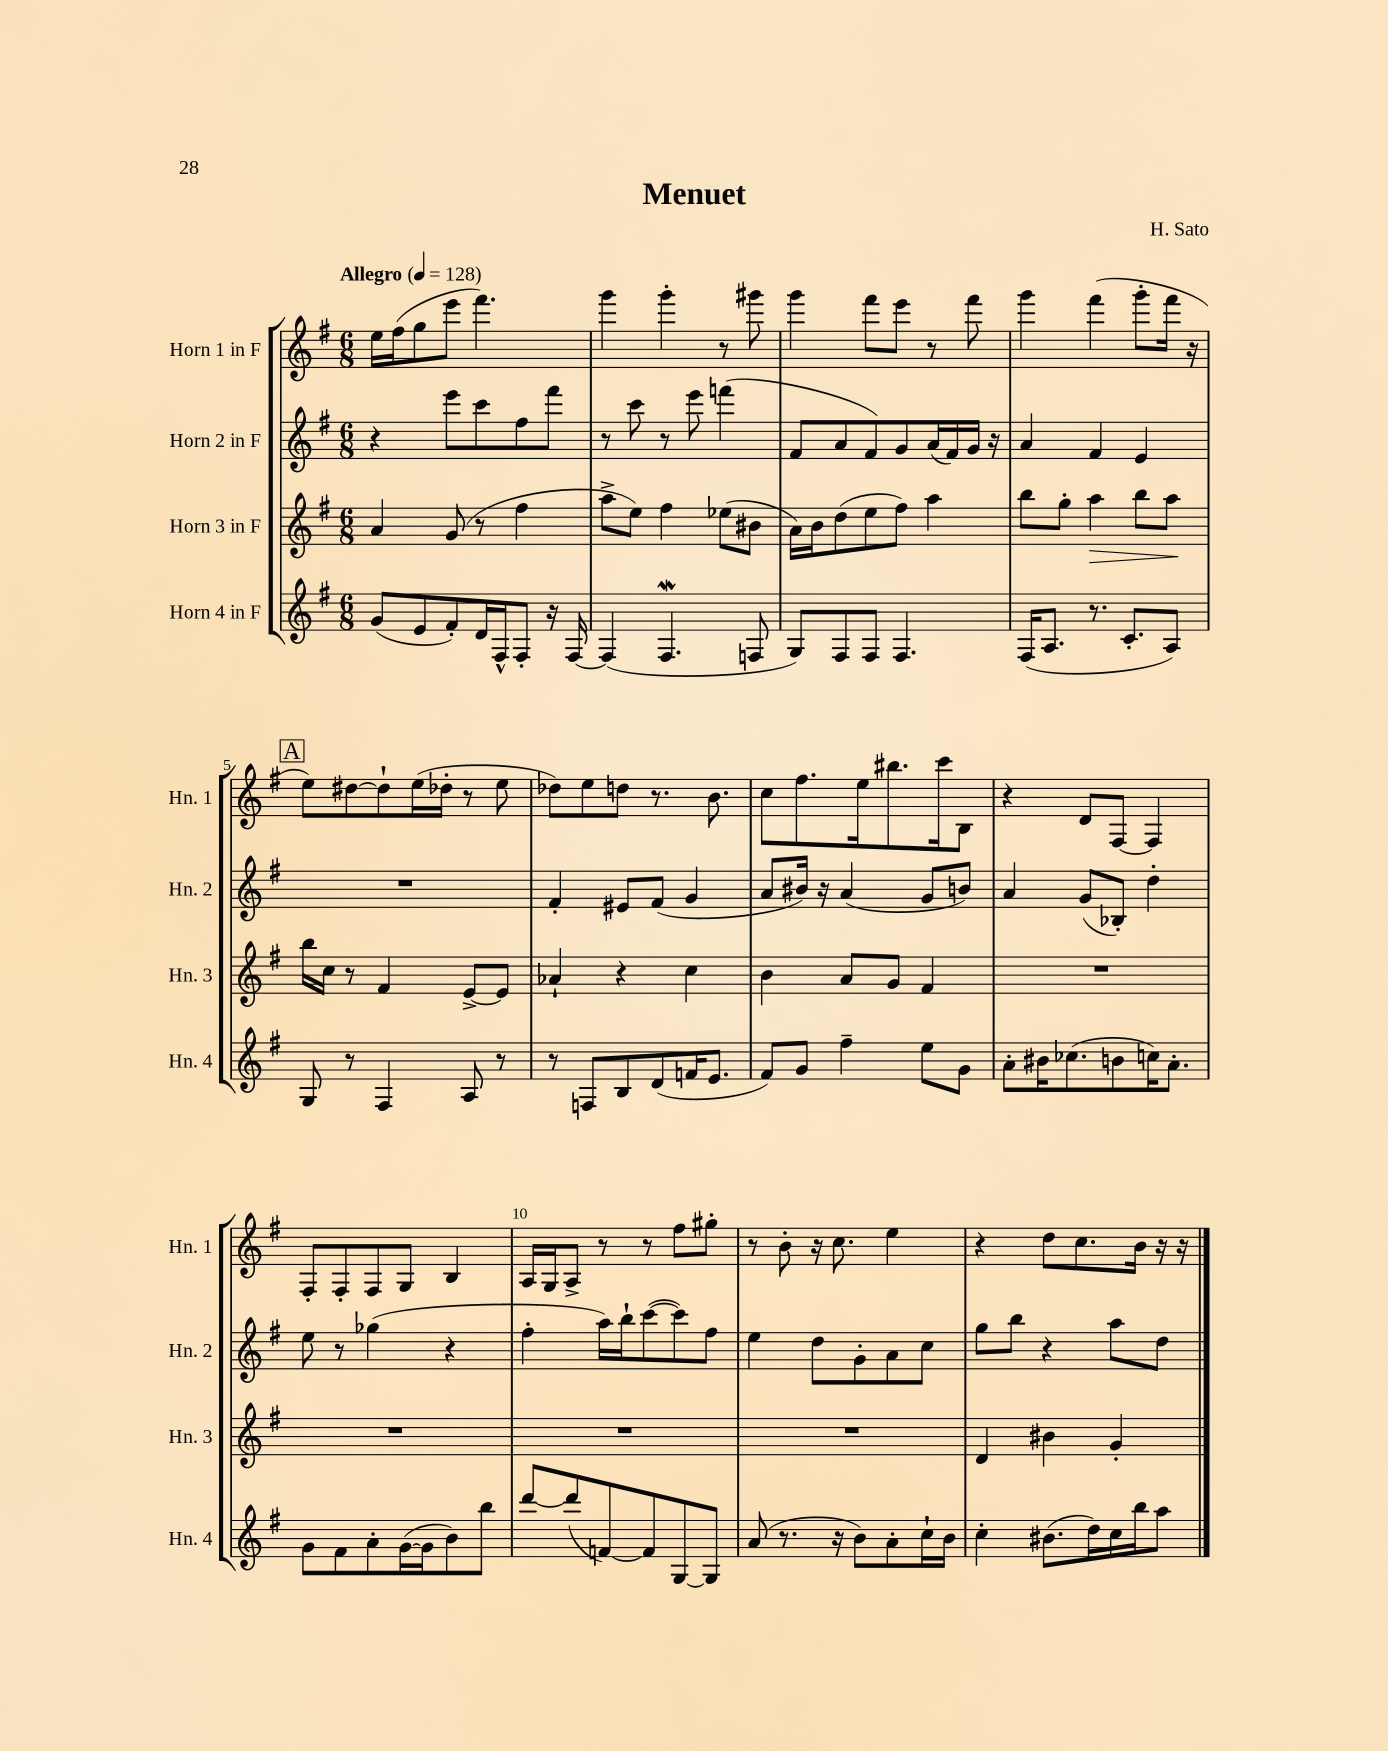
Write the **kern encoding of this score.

**kern	**kern	**dynam	**kern	**kern
*part4	*part3	*part3	*part2	*part1
*staff4	*staff3	*staff3	*staff2	*staff1
*I"Horn 4 in F	*I"Horn 3 in F	*	*I"Horn 2 in F	*I"Horn 1 in F
*I'Hn. 4	*I'Hn. 3	*	*I'Hn. 2	*I'Hn. 1
*clefG2	*clefG2	*	*clefG2	*clefG2
*k[f#]	*k[f#]	*	*k[f#]	*k[f#]
*M6/8	*M6/8	*	*M6/8	*M6/8
*MM128	*MM128	*	*MM128	*MM128
=1	=1	=1	=1	=1
!	!	!	!	!LO:TX:a:B:t=Allegro
(8g/L	4a/	.	4r	16ee\LL
.	.	.	.	(16ff#\J
8e/	.	.	.	8gg\
8f#'/)	(8g/	.	8eee\L	8eee\J
16d/L	8r	.	8ccc\	4.fff#\)
16F#^^/J	.	.	.	.
8F#'/J	4ff#\	.	8ff#\	.
16r	.	.	8fff#\J	.
[16F#/	.	.	.	.
=2	=2	=2	=2	=2
(4F#/]	8aa^\L	.	8r	4ggg\
.	8ee\J)	.	8ccc\	.
4.F#W/	4ff#\	.	8r	4ggg'\
.	.	.	8eee\	.
.	(8ee-X\L	.	(4fffn\	8r
8Fn/	8b#X\J	.	.	8ggg#X\
=3	=3	=3	=3	=3
8G/L)	16a\LL)	.	8f#/L	4ggg\
.	16b\J	.	.	.
8F#/	(8dd\	.	8a/	.
8F#/J	8ee\	.	8f#/)	8fff#\L
4.F#/	8ff#\J)	.	8g/	8eee\J
.	4aa\	.	(16a/L	8r
.	.	.	16f#/)	.
.	.	.	16g/JJ	8fff#\
.	.	.	16r	.
=4	=4	=4	=4	=4
(16F#/KL	8bb\L	.	4a/	4ggg\
8.A/J	.	.	.	.
.	8gg'\J	.	.	.
!	!	!LO:HP:b	!	!
8.r	4aa\	>	4f#/	(4fff#\
8.c'/L	.	.	.	.
.	8bb\L	.	4e/	8ggg'\L
8A/J)	8aa\J	.	.	16fff#\Jk
.	.	.	.	16r
.	.	]	.	.
!!LO:LB:g=z
!!LO:REH:place=s1:t=A
=5	=5	=5	=5	=5
8G/	16bb\LL	.	2.r	8ee\L)
.	16cc\JJ	.	.	.
8r	8r	.	.	[8dd#X\
4F#/	4f#/	.	.	8dd#`\]
.	.	.	.	(16ee\L
.	.	.	.	16dd-X'\JJ
8A/	[8e^/L	.	.	8r
8r	8e/J]	.	.	8ee\
=6	=6	=6	=6	=6
8r	4a-X`/	.	4f#'/	8dd-X\L)
8Fn/L	.	.	.	8ee\
8B/	4r	.	8e#X/L	8ddn\J
(8d/	.	.	(8f#/J	8.r
16fn/K	4cc\	.	4g/	.
8.e/J	.	.	.	8.b\
=7	=7	=7	=7	=7
8f#/L)	4b\	.	8a/L	8cc\L
8g/J	.	.	16b#X/Jk)	8.ff#\
.	.	.	16r	.
4ff#~\	8a/L	.	(4a/	.
.	.	.	.	16ee\k
.	8g/J	.	.	8.bb#X\
8ee\L	4f#/	.	8g/L	.
.	.	.	.	16ccc\k
8g\J	.	.	8bn/J)	8B\J
=8	=8	=8	=8	=8
8a'\L	2.r	.	4a/	4r
16b#X\K	.	.	.	.
(8.cc-X\	.	.	.	.
.	.	.	(8g/L	8d/L
8bn\	.	.	8B-X'/J)	[8F#/J
16ccn\K)	.	.	4dd'\	4F#/]
8.a'\J	.	.	.	.
!!LO:LB:g=z
=9	=9	=9	=9	=9
8g\L	2.r	.	8ee\	8F#'/L
8f#\	.	.	8r	8F#'/
8a'\	.	.	(4gg-X\	8F#/
([16g\L	.	.	.	8G/J
16g\J]	.	.	.	.
8b\)	.	.	4r	4B/
8bb\J	.	.	.	.
=10	=10	=10	=10	=10
[8ddd/L	2.r	.	4ff#'\	16A/LL
.	.	.	.	16G/J
(8ddd/]	.	.	.	8A^/J
[8fn/)	.	.	16aa\LL)	8r
.	.	.	16bb`\J	.
8f/]	.	.	([8ccc\	8r
[8G/	.	.	8ccc\])	8ff#\L
8G/J]	.	.	8ff#\J	8gg#X'\J
=11	=11	=11	=11	=11
(8a/	2.r	.	4ee\	8r
8.r	.	.	.	8b'\
.	.	.	8dd\L	16r
16r	.	.	.	8.cc\
8b\L)	.	.	8g'\	.
8a'\	.	.	8a\	4ee\
16cc`\L	.	.	8cc\J	.
16b\JJ	.	.	.	.
=12	=12	=12	=12	=12
4cc'\	4d/	.	8gg\L	4r
.	.	.	8bb\J	.
(8.b#X\L	4b#X\	.	4r	8dd\L
.	.	.	.	8.cc\
16dd\L)	.	.	.	.
16cc\	4g'/	.	8aa\L	.
16bb\J	.	.	.	16b\Jk
8aa\J	.	.	8dd\J	16r
.	.	.	.	16r
==	==	==	==	==
*-	*-	*-	*-	*-
